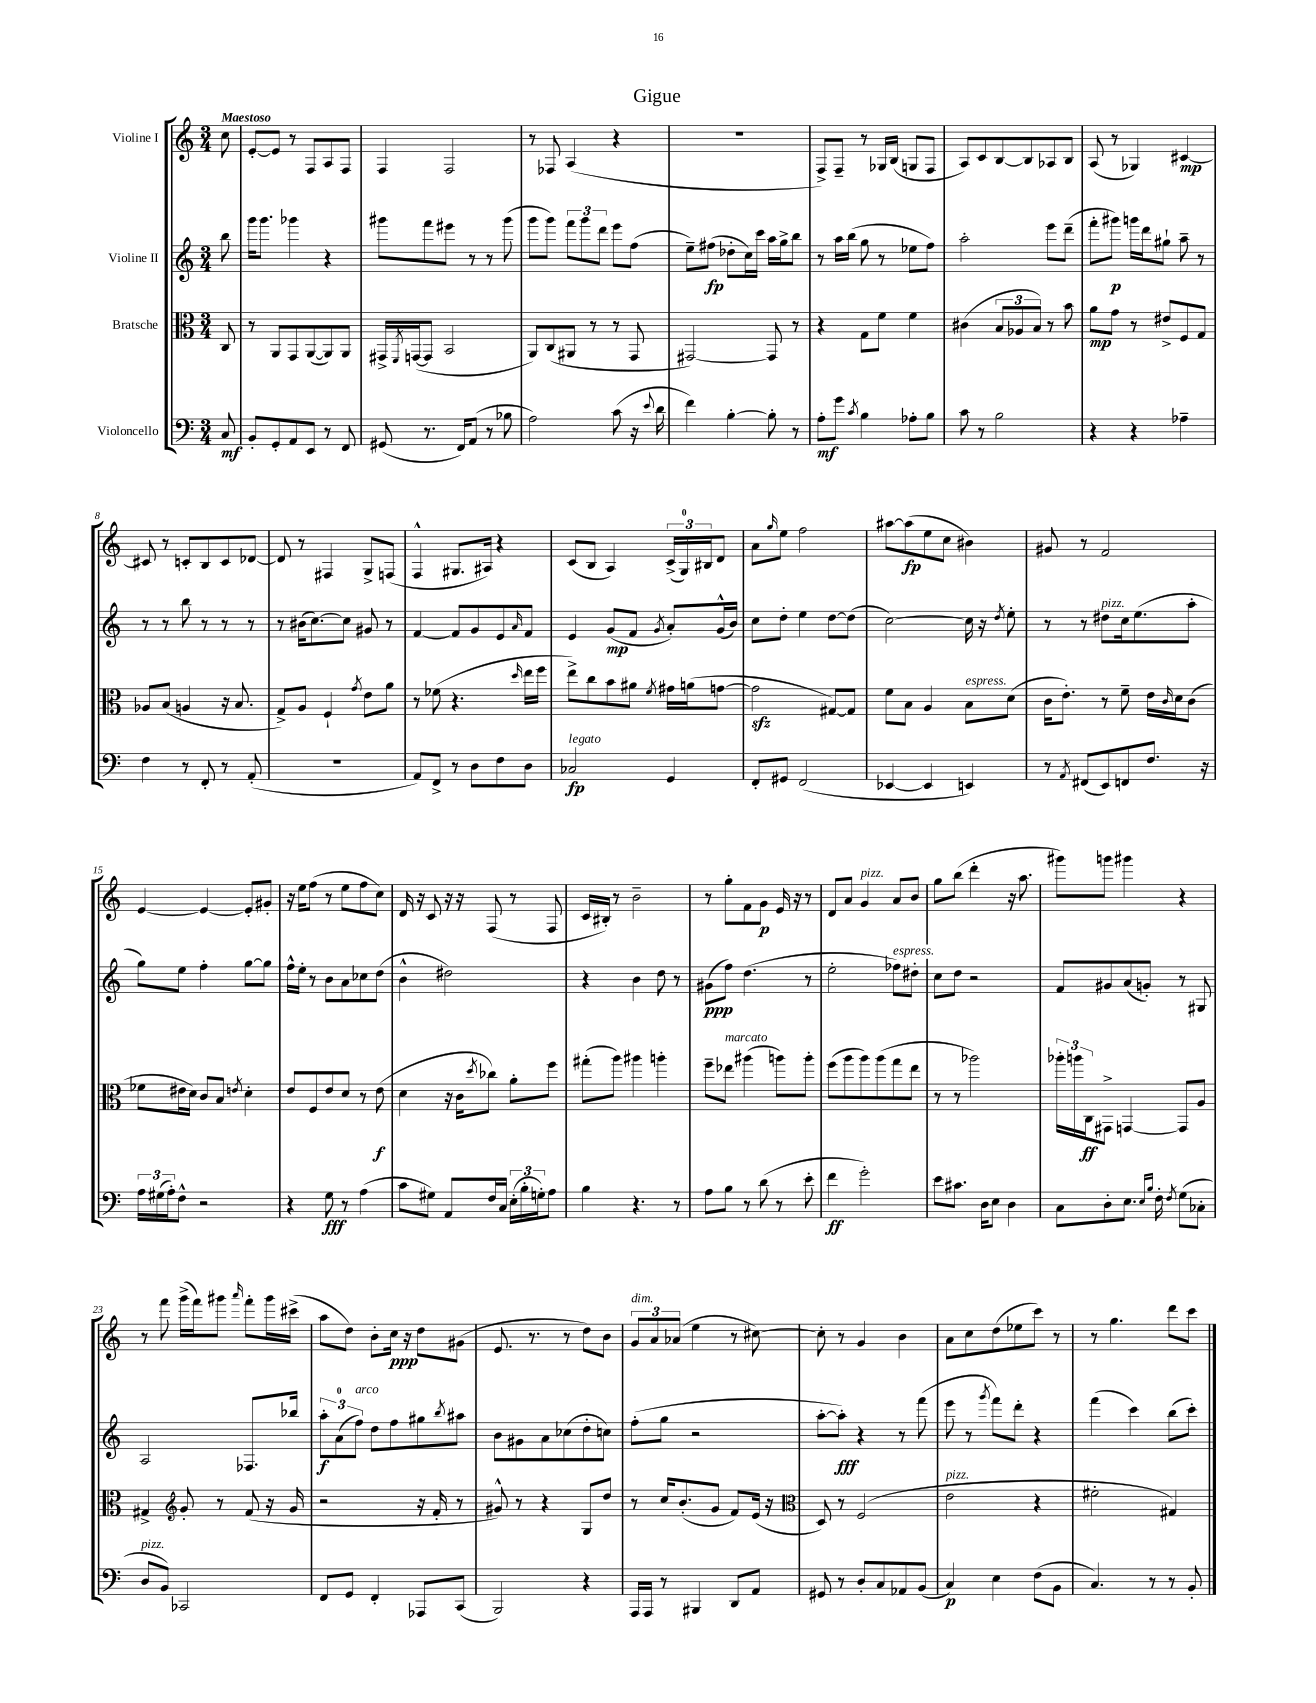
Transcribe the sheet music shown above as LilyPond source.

\header { title = "Gigue" }
<<
\new StaffGroup <<
\new Staff = "s0" \with { instrumentName = "Violine I" } {
    \clef treble \key c \major \numericTimeSignature \time 3/4 \partial 8 \tempo "Maestoso"
    c''8 |
    e'8~-. e'8 r8 f8 a8 f8 |
    f4 f2 |
    r8 fes8 a4( r4 |
    R2. |
    f8->) f8-- r8 ges16 b16( g8 f8 |
    a8) c'8 b8~ b8 aes8 b8 |
    a8( r8 ges4) cis'4~\mp |
    cis'8 r8 c'8-. b8 c'8 des'8~ |
    des'8 r8 fis4 g8-> f8( |
    f4-^ gis8. ais16) r4 |
    c'8( b8 a4) \tuplet 3/2 { c'16->( g16-0) bis16 } d'8 |
    a'8 \grace { g''16 } e''8 f''2 |
    ais''8~ ais''8\fp( e''8 c''8 bis'4) |
    gis'8 r8 f'2 |
    e'4~ e'4~ e'8-. gis'8-. |
    r16 e''16 f''8( r8 e''8 f''8 c''8) |
    d'16 r16 c'8 r16 r16 f8( r8 f8 |
    c'16 bis16-.) r8 b'2-- |
    r8 g''8-. f'8 g'8\p e'16 r16 r8 |
    d'8 a'8 g'4^\markup { \italic "pizz." } a'8 b'8 |
    g''8 b''8( d'''4-. r16 a''8. |
    gis'''8) g'''8 gis'''4 r4 |
    r8 f'''8 g'''16->( f'''16) gis'''8 \grace { a'''16 } f'''8-. gis'''16 cis'''16->( |
    a''8 d''8) b'8-. c''16\ppp r16 d''8 gis'8( |
    e'8. r8. r8 d''8) b'8 |
    \tuplet 3/2 { g'8^\markup { \italic "dim." } a'8 aes'8( } e''4 r8 cis''8~) |
    cis''8-. r8 g'4 b'4 |
    a'8 c''8 d''8( ees''8 c'''8) r8 |
    r8 g''4. d'''8 c'''8 \bar "|." |
}
\new Staff = "s1" \with { instrumentName = "Violine II" } {
    \clef treble \key c \major \numericTimeSignature \time 3/4 \partial 8
    b''8 |
    g'''16 g'''8. ges'''4 r4 |
    gis'''8 f'''8 eis'''8 r8 r8 gis'''8( |
    g'''8 g'''8) \tuplet 3/2 { f'''8 g'''8 d'''8 } e'''8 f''8( |
    e''8--) fis''8\fp( des''8-. c''16) c'''16 a''16 g''16-> b''8 |
    r8 a''16 b''16( g''8 r8 ees''8 f''8) |
    a''2-. e'''8 d'''8--( |
    f'''8-. gis'''8\p) g'''16 d'''16 gis''8-! a''8-- r8 |
    r8 r8 b''8 r8 r8 r8 |
    r8 bis'16( c''8.~) c''8 gis'8 r8 |
    f'4~ f'8 g'8 e'8 \grace { a'16 } f'8 |
    e'4 g'8\mp( f'8 \acciaccatura { g'8 } a'8-.) g'16-^( b'16) |
    c''8 d''8-. e''4 d''8~ d''8( |
    c''2~) c''16 r16 \acciaccatura { d''8 } e''8-. |
    r8 r8 dis''8^\markup { \italic "pizz." } c''16 e''8.( a''8-. |
    g''8) e''8 f''4-. g''8~ g''8 |
    f''16-^ e''16-. r8 b'8 a'8 ces''8 d''8( |
    b'4-^ dis''2) |
    r4 b'4 d''8 r8 |
    gis'8\ppp( f''8) d''4.( r8 |
    e''2-. fes''8^\markup { \italic "espress." }) dis''8-. |
    c''8 d''8 r2 |
    f'8 gis'8 a'8( g'8-.) r8 gis8 |
    a2 fes8. bes''16 |
    \tuplet 3/2 { a''8-.\f a'8-0( f''8^\markup { \italic "arco" }) } d''8 f''8 gis''8 \acciaccatura { b''8 } ais''8 |
    b'8 gis'8 a'8 ces''8( d''8-. c''8) |
    f''8-.( g''8 r2 |
    a''8~-. a''8-.\fff) r4 r8 f'''8( |
    e'''8 r8 \acciaccatura { g'''8 } f'''8) d'''8-. r4 |
    f'''4( c'''4) b''8( c'''8-.) \bar "|." |
}
\new Staff = "s2" \with { instrumentName = "Bratsche" } {
    \clef alto \key c \major \numericTimeSignature \time 3/4 \partial 8
    c8 |
    r8 a,8 g,8 a,8~( a,8) a,8 |
    gis,16-> \acciaccatura { f,8 } g,16~( g,8 b,2 |
    a,8) c8( ais,8 r8 r8 g,8 |
    gis,2~) gis,8 r8 |
    r4 g8 f'8 f'4 |
    cis'4( \tuplet 3/2 { b8 aes8 b8) } r8 b'8 |
    a'8\mp g'8 r8 eis'8-> f8 g8 |
    aes8 b8( a4 r16 b8. |
    g8->) a8 f4-! \acciaccatura { g'8 } e'8 a'8 |
    r8 fes'8( r4. \grace { d''16 } e''16 f''16 |
    e''8->) c''8 b'8 ais'8 \acciaccatura { f'8 } gis'16 a'16( g'8~ |
    g'2\sfz gis8~) gis8 |
    f'8 b8 a4 b8^\markup { \italic "espress." } d'8( |
    c'16 e'8.-.) r8 f'8-- e'16 \grace { c'16 } d'16 c'8( |
    fes'8 eis'16 d'16) c'8 b8 \acciaccatura { e'8 } d'4-. |
    e'8 f8 e'8 d'8 r8 e'8\f( |
    d'4 r16 c'16 \acciaccatura { d''8 } ces''8) a'8-. f''8 |
    gis''8-.( a''8) ais''4 a''4-. |
    f''8-- ees''8^\markup { \italic "marcato" } ais''4( a''8) a''8-. |
    f''8( a''8 a''8) a''8( g''8 e''8 |
    r8 r8 aes''2) |
    \tuplet 3/2 { aes''16-. a''16 c16\ff } gis,8-> g,4~ g,8 a8 |
    gis4-> \clef treble g'8-. r8 f'8( r16 g'16 |
    r2 r16 f'16-. r8 |
    gis'8-^) r8 r4 g8 d''8 |
    r8 c''16 b'8.-.( g'8 f'8) e'16( r16 |
    \clef alto d8) r8 f2( |
    e'2^\markup { \italic "pizz." } r4 |
    fis'2-. gis4) \bar "|." |
}
\new Staff = "s3" \with { instrumentName = "Violoncello" } {
    \clef bass \key c \major \numericTimeSignature \time 3/4 \partial 8
    c8\mf |
    b,8-. g,8-. a,8 e,8 r8 f,8 |
    gis,8( r8. f,16) a,8( r8 bes8 |
    a2) c'8( r16 \appoggiatura { e'8 } d'16 |
    f'4) b4~-. b8-. r8 |
    a8-.\mf g'8 \acciaccatura { c'8 } b4 aes8-. b8 |
    c'8 r8 b2 |
    r4 r4 aes4-- |
    f4 r8 f,8-. r8 a,8-.( |
    r2. |
    a,8) f,8-> r8 d8 f8 d8 |
    ces2\fp^\markup { \italic "legato" } g,4 |
    f,8-. gis,8 f,2( |
    ees,4~ ees,4 e,4) |
    r8 \acciaccatura { a,8 } fis,8( e,8) f,8 f8. r16 |
    \tuplet 3/2 { a16 gis16( a16-.) } f8-^ r2 |
    r4 g8\fff r8 a4( |
    c'8 gis8) a,8 f16 c16 \tuplet 3/2 { e16-.( b16-. g16-.) } a8 |
    b4 r4. r8 |
    a8 b8 r8 d'8( r8 e'8-. |
    f'4\ff g'2-.) |
    e'8 cis'8. d16 e8 d4 |
    c8 d8-. e8. \grace { e16 b16 } f16-. \acciaccatura { f8 } g8( ces8-. |
    d8^\markup { \italic "pizz." } b,8) ces,2 |
    f,8 g,8 f,4-. aes,,8 c,8( |
    b,,2) r4 |
    a,,16 a,,16 r8 bis,,4 d,8 a,8 |
    gis,8 r8 d8-. c8 aes,8 b,8( |
    c4\p) e4 f8( b,8 |
    c4.) r8 r8 b,8-. \bar "|." |
}
>>
>>
